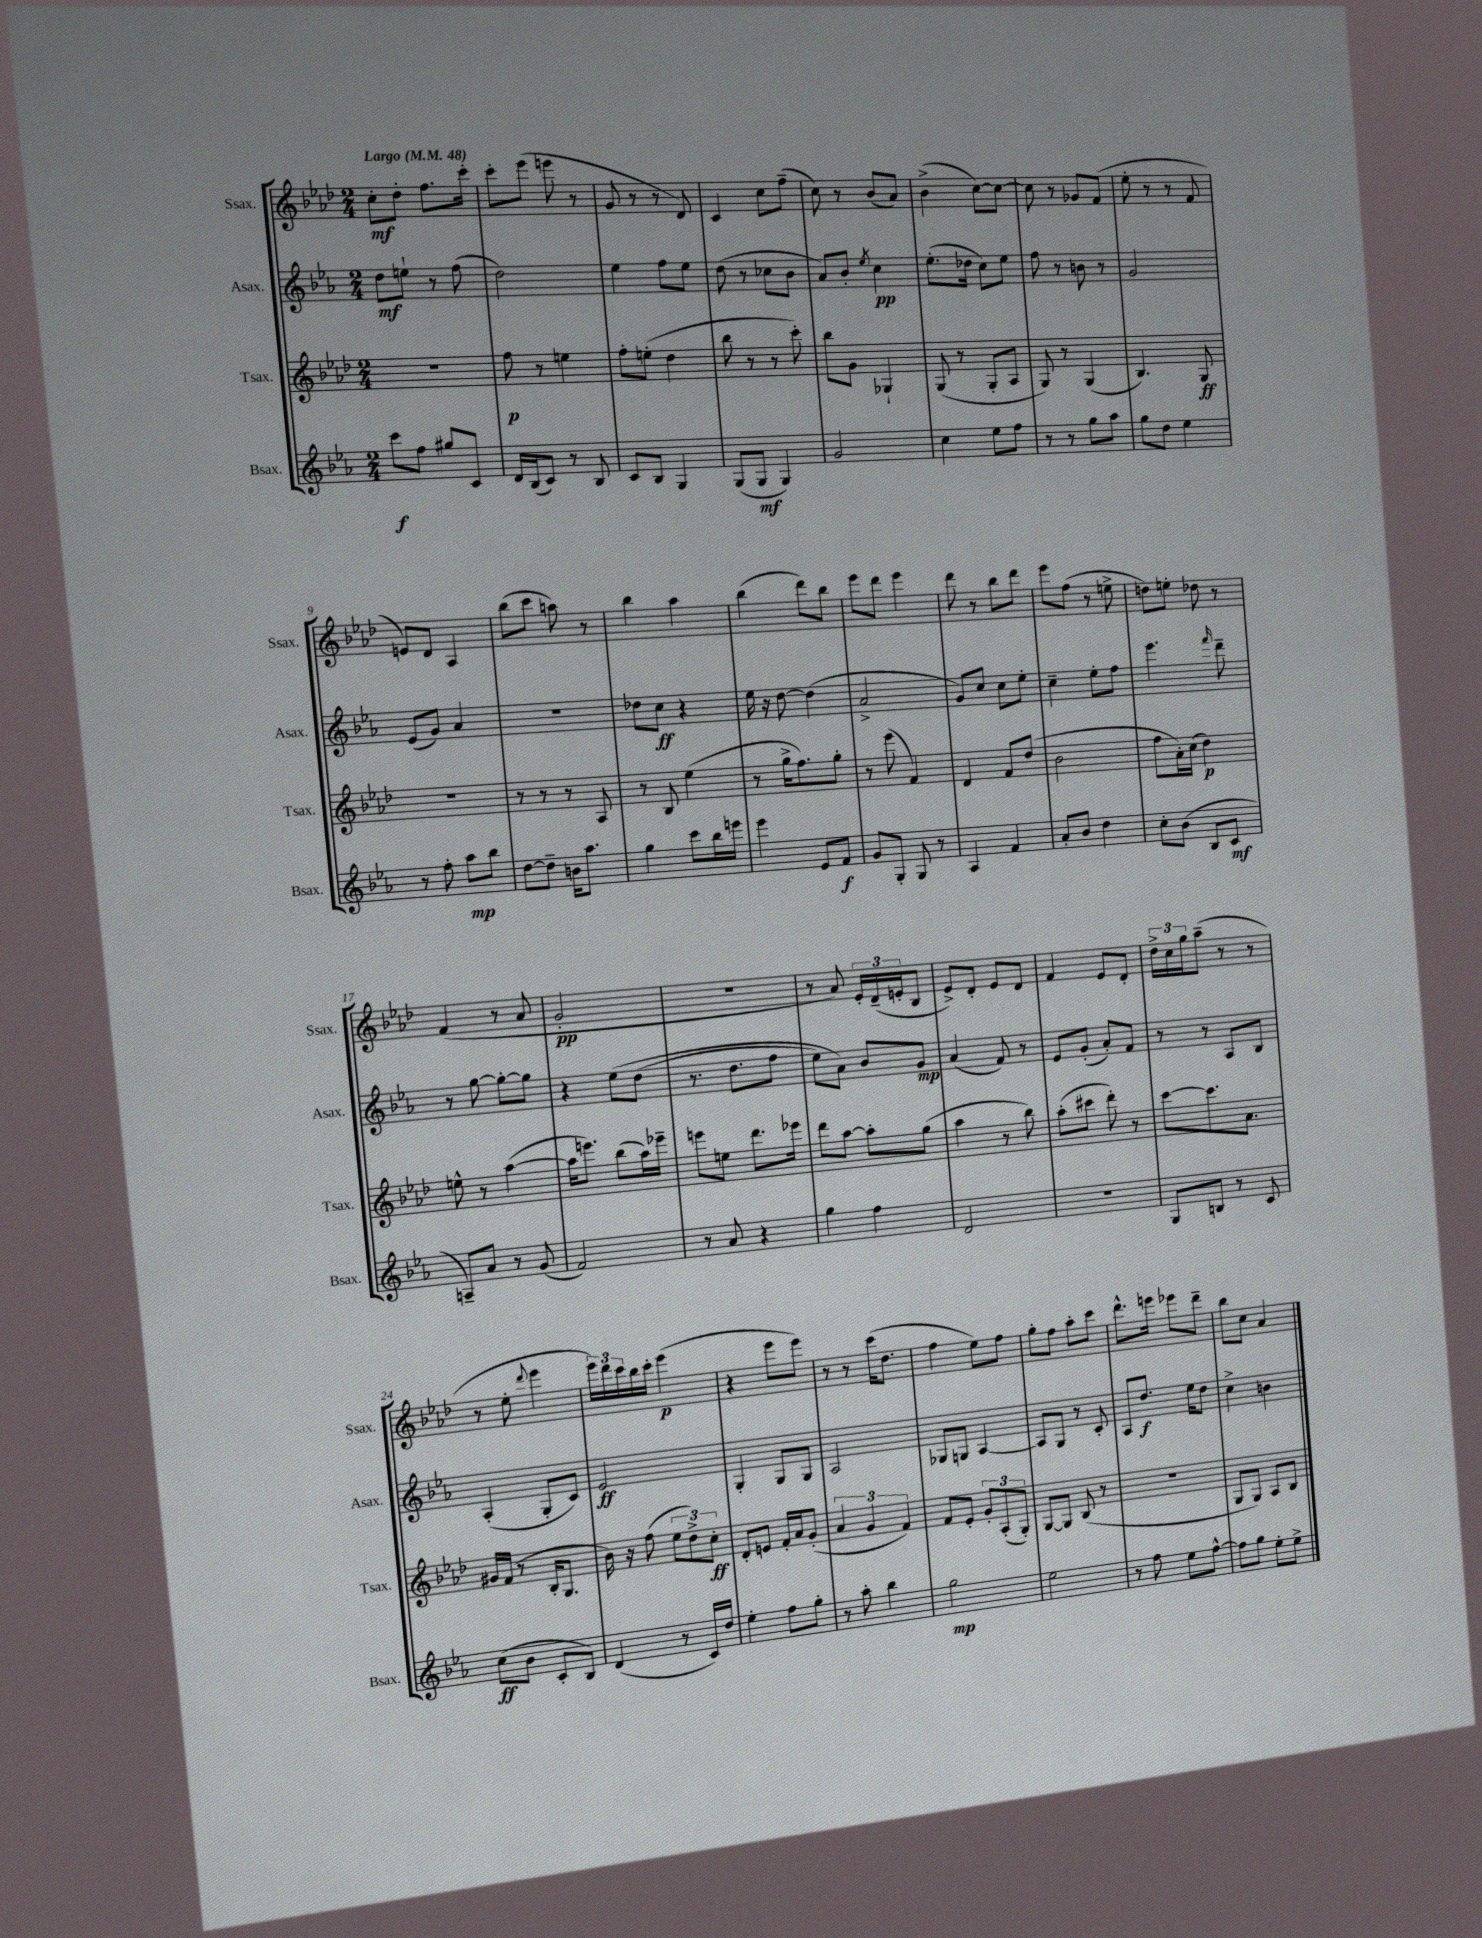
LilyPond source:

<<
\new StaffGroup <<
\new Staff = "s0" \with { instrumentName = "Ssax." shortInstrumentName = "Ssax." } {
    \clef treble \key aes \major \numericTimeSignature \time 2/4 \tempo "Largo" 4 = 48
    c''8-.\mf des''8-. f''8. c'''16-. |
    c'''8-. ees'''8( e'''8 r8 |
    g'8 r8 r8 des'8) |
    c'4 c''8 f''8--( |
    c''8) r8 bes'8( aes'8) |
    bes'4->( c''8~) c''8~ |
    c''8 r8 ges'8 f'8( |
    ees''8-. r8 r8 f'8 |
    e'8) des'8 aes4 |
    bes''8( c'''8 a''8) r8 |
    bes''4 aes''4 |
    bes''4( des'''8) bes''8 |
    ees'''8 des'''8 ees'''4 |
    des'''8 r8 bes''8 des'''8 |
    ees'''8 f''8( r8 e''8-> |
    d''8) e''8-. des''8 r8 |
    f'4( r8 aes'8 |
    g'2-.\pp |
    R2 |
    r8 aes'8) \tuplet 3/2 { ees'16-. des'16--( e'16-. } bes8 |
    ees'8->) des'8-. ees'8 des'8 |
    f'4 ees'8 des'8-. |
    \tuplet 3/2 { des''16-> c''16 g''16 } aes''8--( r8 r8 |
    r8 ees''8-. \appoggiatura { des'''8 } ees'''4 |
    \tuplet 3/2 { ees'''16) des'''16 c'''16 } bes''16 c'''16-. ees'''4\p( |
    r4 ees'''8 ees'''8) |
    r8 r8 c'''16( des''8. |
    f''4 ees''8) f''8 |
    g''8-. f''8 aes''8-. c'''8 |
    des'''8.-^ e'''16 ees'''8 des'''8-- |
    bes''8 c''8 aes'4 \bar "|." |
}
\new Staff = "s1" \with { instrumentName = "Asax." shortInstrumentName = "Asax." } {
    \clef treble \key ees \major \numericTimeSignature \time 2/4
    d''8\mf e''8-! r8 f''8( |
    d''2) |
    ees''4 f''8 ees''8 |
    d''8( r8 ces''8 bes'8 |
    aes'8) bes'8-. \acciaccatura { ees''8 } c''4\pp |
    ees''8.-.( des''16 c''8) ees''8 |
    f''8 r8 b'8 r8 |
    g'2 |
    ees'8( g'8) aes'4 |
    R2 |
    des''8 c''8\ff r4 |
    ees''16 r16 d''8~ d''4( |
    aes'2-> |
    g'8) c''8 c''8 ees''8-. |
    c''4-- ees''8-. f''8 |
    ees'''4. \grace { f'''16 } d'''8-- |
    r8 g''8~ g''8~-. g''8 |
    r4 ees''8\( d''8( |
    r8. d''8. f''8 |
    ees''8) aes'8\) bes'8 g'8\mp |
    aes'4( f'8) r8 |
    ees'8 g'8-.( aes'8-.) f'8 |
    r8 r8 aes8 bes8 |
    aes4-.( g8-. c'8) |
    ees'2\ff |
    g4-. g8 g8 |
    aes2 |
    ges8 g8 aes4~ |
    aes8 g8 r8 c'8-. |
    aes8 d''8.\f ees''16 d''8 |
    c''4-> b'4 \bar "|." |
}
\new Staff = "s2" \with { instrumentName = "Tsax." shortInstrumentName = "Tsax." } {
    \clef treble \key aes \major \numericTimeSignature \time 2/4
    r2 |
    f''8\p r8 e''4 |
    f''8-. e''8-.( des''4 |
    bes''8 r8 r8 c'''8-.) |
    bes''8 g'8 ges4-! |
    g8( r8 g8-. aes8 |
    g8) r8 g4( |
    bes4.) g8\ff |
    R2 |
    r8 r8 r8 aes8 |
    r8 bes8 ees''4( |
    r8 g''16-> f''8.) g''8-. |
    r8 ees'''8( f'4) |
    des'4 f'8 des''8( |
    bes'2 |
    f''8 aes'16-.) c''16( des''4\p) |
    e''8-^ r8 aes''4~( |
    aes''16 e'''8.) bes''8( aes''16) ees'''16-- |
    e'''8 e''8 des'''8. ees'''16 |
    des'''8 aes''8~ aes''8-. g''8( |
    aes''4 r8 bes''8) |
    aes''8-.( cis'''8 des'''8-.) r8 |
    c'''8~ c'''8. aes'8. |
    gis'16 f'16( r8 bes16-. g8. |
    bes'16) r16 f''8( \tuplet 3/2 { ees''8 des''8->) c''8-.\ff } |
    des'8-. e'8 f'16-. aes'16 g'8-.( |
    \tuplet 3/2 { aes'4 g'4 f'4) } |
    f'8 ees'8-. \tuplet 3/2 { g'8-. aes8-.( g8-.) } |
    g8~ g8 bes8( r8 |
    r2 |
    g8 g8) aes8 bes8 \bar "|." |
}
\new Staff = "s3" \with { instrumentName = "Bsax." shortInstrumentName = "Bsax." } {
    \clef treble \key ees \major \numericTimeSignature \time 2/4
    c'''8\f f''8 gis''8 c'8 |
    d'16 bes16( c'8) r8 bes8 |
    c'8 bes8 g4 |
    g8( g8\mf g4) |
    g'2 |
    c''4 ees''8 f''8 |
    r8 r8 g''8 aes''8 |
    g''8 d''8 ees''4 |
    r8 f''8-. aes''8\mp bes''8 |
    d''8~ d''8-- b'16 aes''8. |
    g''4 c'''8 bes''16 e'''16 |
    ees'''4 ees'8 f'8\f |
    g'8 g8-. g8 r8 |
    aes4 f'4 |
    aes'8-. bes'8 d''4 |
    c''8-. bes'8( bes8 c'8\mf |
    a8--) aes'8 r8 g'8( |
    f'2) |
    r8 aes'8 r4 |
    g''4 f''4 |
    d'2 |
    R2 |
    g8 b8 r8 c'8 |
    c''8\ff( bes'8 c'8-. bes8) |
    d'4( r8 c'16) d''16 |
    ees''4-. f''8 g''8-. |
    r8 aes''8-. bes''4 |
    g''2\mp |
    ees''2 |
    r8 f''8 ees''8 f''8~-^ |
    f''8 g''8 ees''8-. ees''8-> \bar "|." |
}
>>
>>
